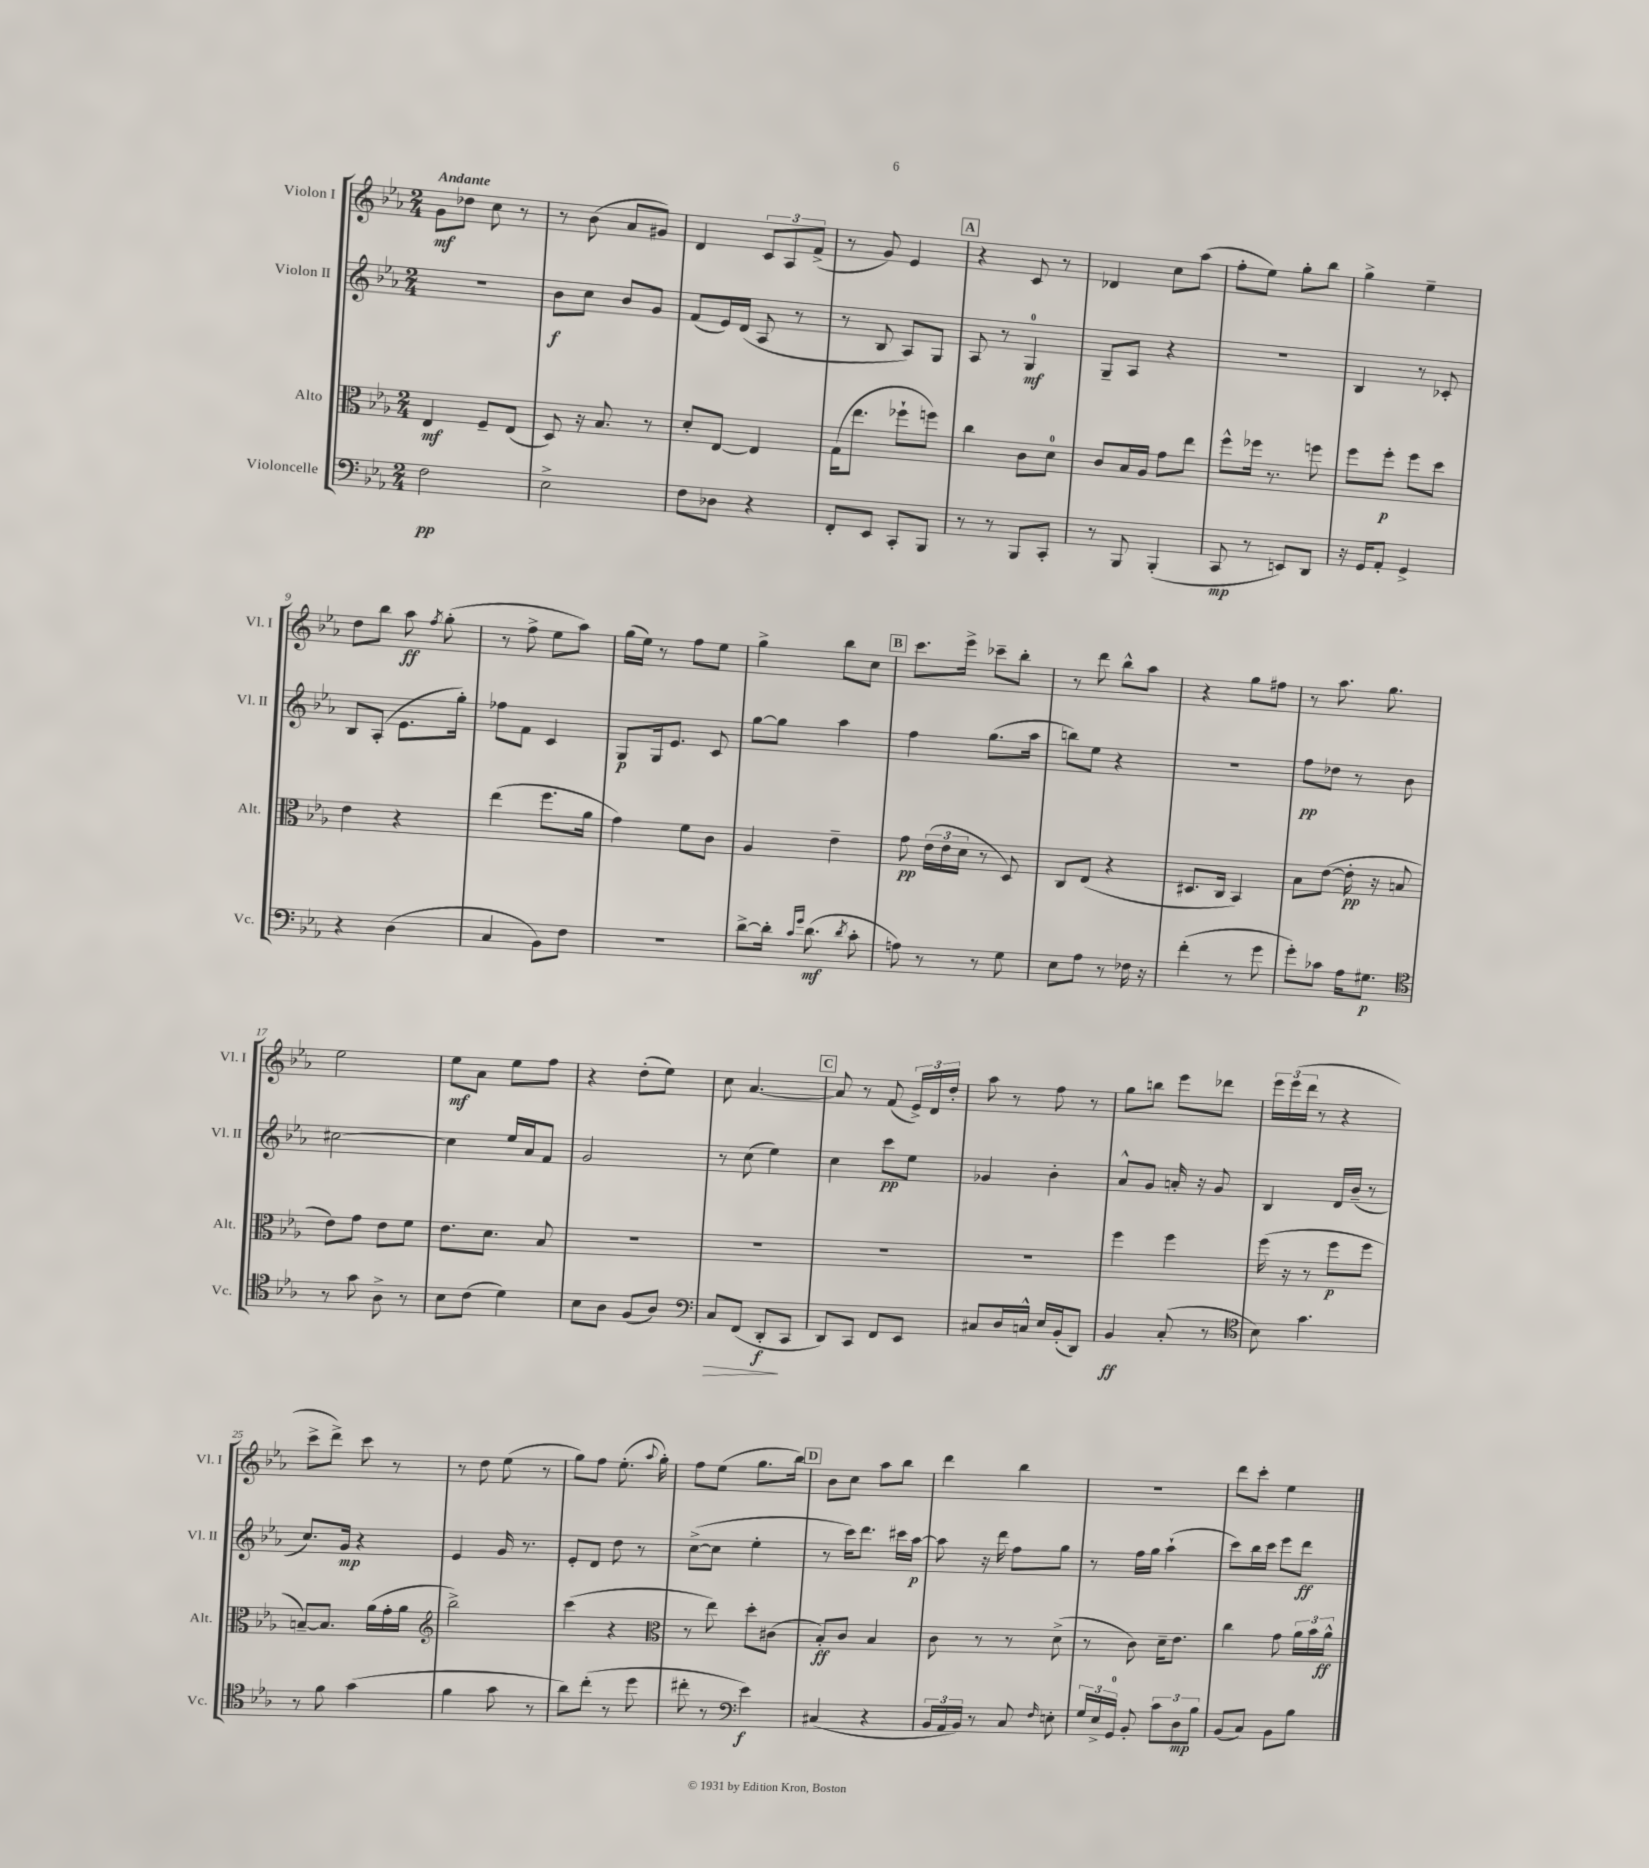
<<
\new StaffGroup <<
\new Staff = "s0" \with { instrumentName = "Violon I" shortInstrumentName = "Vl. I" } {
    \clef treble \key ees \major \numericTimeSignature \time 2/4 \tempo "Andante"
    \autoBeamOff g'8[\mf des''8] c''8 r8 |
    r8 bes'8( aes'8[ gis'8]) |
    d'4 \tuplet 3/2 { c'8[ aes8 f'8]->( } |
    r8 g'8) ees'4 |
    \mark \markup { \box "A" } r4 c'8 r8 |
    des'4 c''8[ aes''8]( |
    f''8[-. ees''8]) g''8[-. bes''8] |
    g''4-> ees''4-- |
    d''8[ bes''8] aes''8\ff \acciaccatura { f''8 } g''8-.( |
    r8 f''8-> ees''8[ aes''8]) |
    g''16[( ees''16]) r8 f''8[ ees''8] |
    g''4-> bes''8[ c''8] |
    \mark \markup { \box "B" } c'''8.[ ees'''16]-> ces'''8[-- bes''8]-. |
    r8 d'''8 bes''8[-^ aes''8] |
    r4 g''8[ fis''8] |
    r8 aes''8. g''8. |
    ees''2 |
    ees''8[\mf aes'8] ees''8[ f''8] |
    r4 d''8[-.( ees''8]) |
    c''8 aes'4.~ |
    \mark \markup { \box "C" } aes'8 r8 f'8( \tuplet 3/2 { ees'16[->) d'16 d''16]-. } |
    aes''8 r8 f''8 r8 |
    g''8[ b''8] ees'''8[ des'''8] |
    \tuplet 3/2 { ees'''16[ ees'''16( d'''16] } r8 r4 |
    c'''8[-> d'''8]->) c'''8 r8 |
    r8 d''8 ees''8( r8 |
    g''8[) f''8] ees''8.-.( \appoggiatura { aes''8 } g''16-.) |
    f''8[ ees''8]( g''8.[ bes''16]) |
    \mark \markup { \box "D" } bes'8[ c''8] aes''8[ bes''8] |
    d'''4 bes''4 |
    r2 |
    d'''8[ c'''8]-. ees''4 \bar "|." |
}
\new Staff = "s1" \with { instrumentName = "Violon II" shortInstrumentName = "Vl. II" } {
    \clef treble \key ees \major \numericTimeSignature \time 2/4
    \autoBeamOff R2 |
    bes'8[\f c''8] bes'8[ g'8] |
    f'8[( ees'16) d'16]( aes8 r8 |
    r8 bes8 aes8[) g8] |
    \mark \markup { \box "A" } aes8 r8 g4-0\mf |
    g8[-- aes8] r4 |
    r2 |
    bes4 r8 ces'8-. |
    bes8[ aes8]-.( ees'8.[ g''16]-.) |
    fes''8[ f'8] c'4 |
    g8[\p g16 ees'8.] c'8 |
    g''8[~ g''8] aes''4 |
    \mark \markup { \box "B" } f''4 g''8.[( aes''16] |
    b''8[) ees''8] r4 |
    r2 |
    f''8[\pp des''8] r8 bes'8 |
    cis''2~ |
    cis''4 ees''16[ aes'16 f'8] |
    g'2 |
    r8 c''8( ees''4) |
    \mark \markup { \box "C" } c''4 c'''8[\pp ees''8] |
    ges'4 bes'4-. |
    aes'8[-^ g'8] a'16-. r16 g'8 |
    bes4 d'16[ bes'16]--( r8 |
    c''8.[) g'16]\mp r4 |
    ees'4 g'16 r8. |
    ees'8[-. d'8] d''8 r8 |
    c''8[~->( c''8] ees''4-. |
    \mark \markup { \box "D" } r8 c'''16[) d'''8.] cis'''16[ aes''16]~\p |
    aes''8 r16 d'''16 f''8[ g''8] |
    r8 f''16[ g''16] aes''4-!( |
    c'''8[) bes''16 c'''16] ees'''8[ d'''8]\ff \bar "|." |
}
\new Staff = "s2" \with { instrumentName = "Alto" shortInstrumentName = "Alt." } {
    \clef alto \key ees \major \numericTimeSignature \time 2/4
    \autoBeamOff ees4\mf f8[-- ees8]( |
    d8) r16 bes8. r8 |
    d'8[-. ees8]~ ees4 |
    g16[( ees''8.] fes''8[-! f''8]) |
    \mark \markup { \box "A" } c''4 c'8[ d'8]-0 |
    c'8[ bes16 aes16] g'8[ ees''8] |
    f''8[-^ fes''16] r8. f''8 |
    f''8[ f''8]-.\p f''8[ d''8] |
    ees'4 r4 |
    ees''4( f''8.[ aes'16] |
    g'4) f'8[ c'8] |
    aes4 ees'4-- |
    \mark \markup { \box "B" } g'8\pp \tuplet 3/2 { ees'16[( ees'16 d'16] } r8 d8) |
    c8[ ees8]( r4 |
    dis8.[ c16] bes,4) |
    bes8[ ees'8]~( ees'16-.\pp r16 b8 |
    ees'8[) g'8] ees'8[ f'8] |
    ees'8.[ d'8.] bes8 |
    R2 |
    R2 |
    \mark \markup { \box "C" } R2 |
    R2 |
    f''4 f''4 |
    f''16( r16 r8 f''8[\p f''8] |
    b8[~--) b8.] aes'16[( g'16-. aes'16] |
    \clef treble bes''2->) |
    c'''4( r4 |
    \clef alto r8 ees''8) d''8[-. cis'8]( |
    \mark \markup { \box "D" } bes8[-.\ff) c'8] bes4 |
    c'8 r8 r8 d'8->( |
    r8 c'8) d'16[-- ees'8.] |
    c''4 g'8 \tuplet 3/2 { aes'16[ bes'16 aes'16]-^\ff } \bar "|." |
}
\new Staff = "s3" \with { instrumentName = "Violoncelle" shortInstrumentName = "Vc." } {
    \clef bass \key ees \major \numericTimeSignature \time 2/4
    \autoBeamOff f2\pp |
    ees2-> |
    f8[ des8] r4 |
    f,8[-. ees,8] c,8[-. bes,,8] |
    \mark \markup { \box "A" } r8 r8 bes,,8[ c,8]-. |
    r8 bes,,8 bes,,4-.( |
    c,8\mp r8 e,8[) d,8] |
    r16 g,16[ aes,8]-. g,4-> |
    r4 d4( |
    c4 bes,8[) f8] |
    r2 |
    d'8[~-> d'16]-. \grace { c'16[ g'16] } d'8.\mf( \acciaccatura { d'8 } c'8-. |
    \mark \markup { \box "B" } a8) r8 r8 g8 |
    ees8[ aes8] r8 fes16 r16 |
    f'4-.( r8 g'8 |
    g'8[-.) ces'8] aes16[ gis8.]\p |
    \clef tenor r8 g'8 aes8-> r8 |
    bes8[ c'8]( d'4) |
    bes8[ aes8] f8[( aes8]) |
    \clef bass c8[\> f,8]( d,8[-.\f\! c,8] |
    \mark \markup { \box "C" } d,8[) c,8] f,8[ ees,8] |
    cis8[ d16 c16]-^ ees16[ bes,16-.( d,8]) |
    bes,4\ff c8-.( r8 |
    \clef tenor bes8) g'4. |
    r8 f'8 g'4( |
    f'4 g'8 r8 |
    aes'8[) c''8]-.( r8 d''8 |
    cis''8-. r8 \clef bass ees'4\f) |
    \mark \markup { \box "D" } cis4( r4 |
    \tuplet 3/2 { bes,16[ aes,16 bes,16]) } r8 c8 \grace { f16 } e8-. |
    \tuplet 3/2 { g16[ ees16-> g,16]-0 } bes,8-. \tuplet 3/2 { c'8[ d8\mp bes8] } |
    bes,8[( c8]) bes,8[ bes8] \bar "|." |
}
>>
>>
